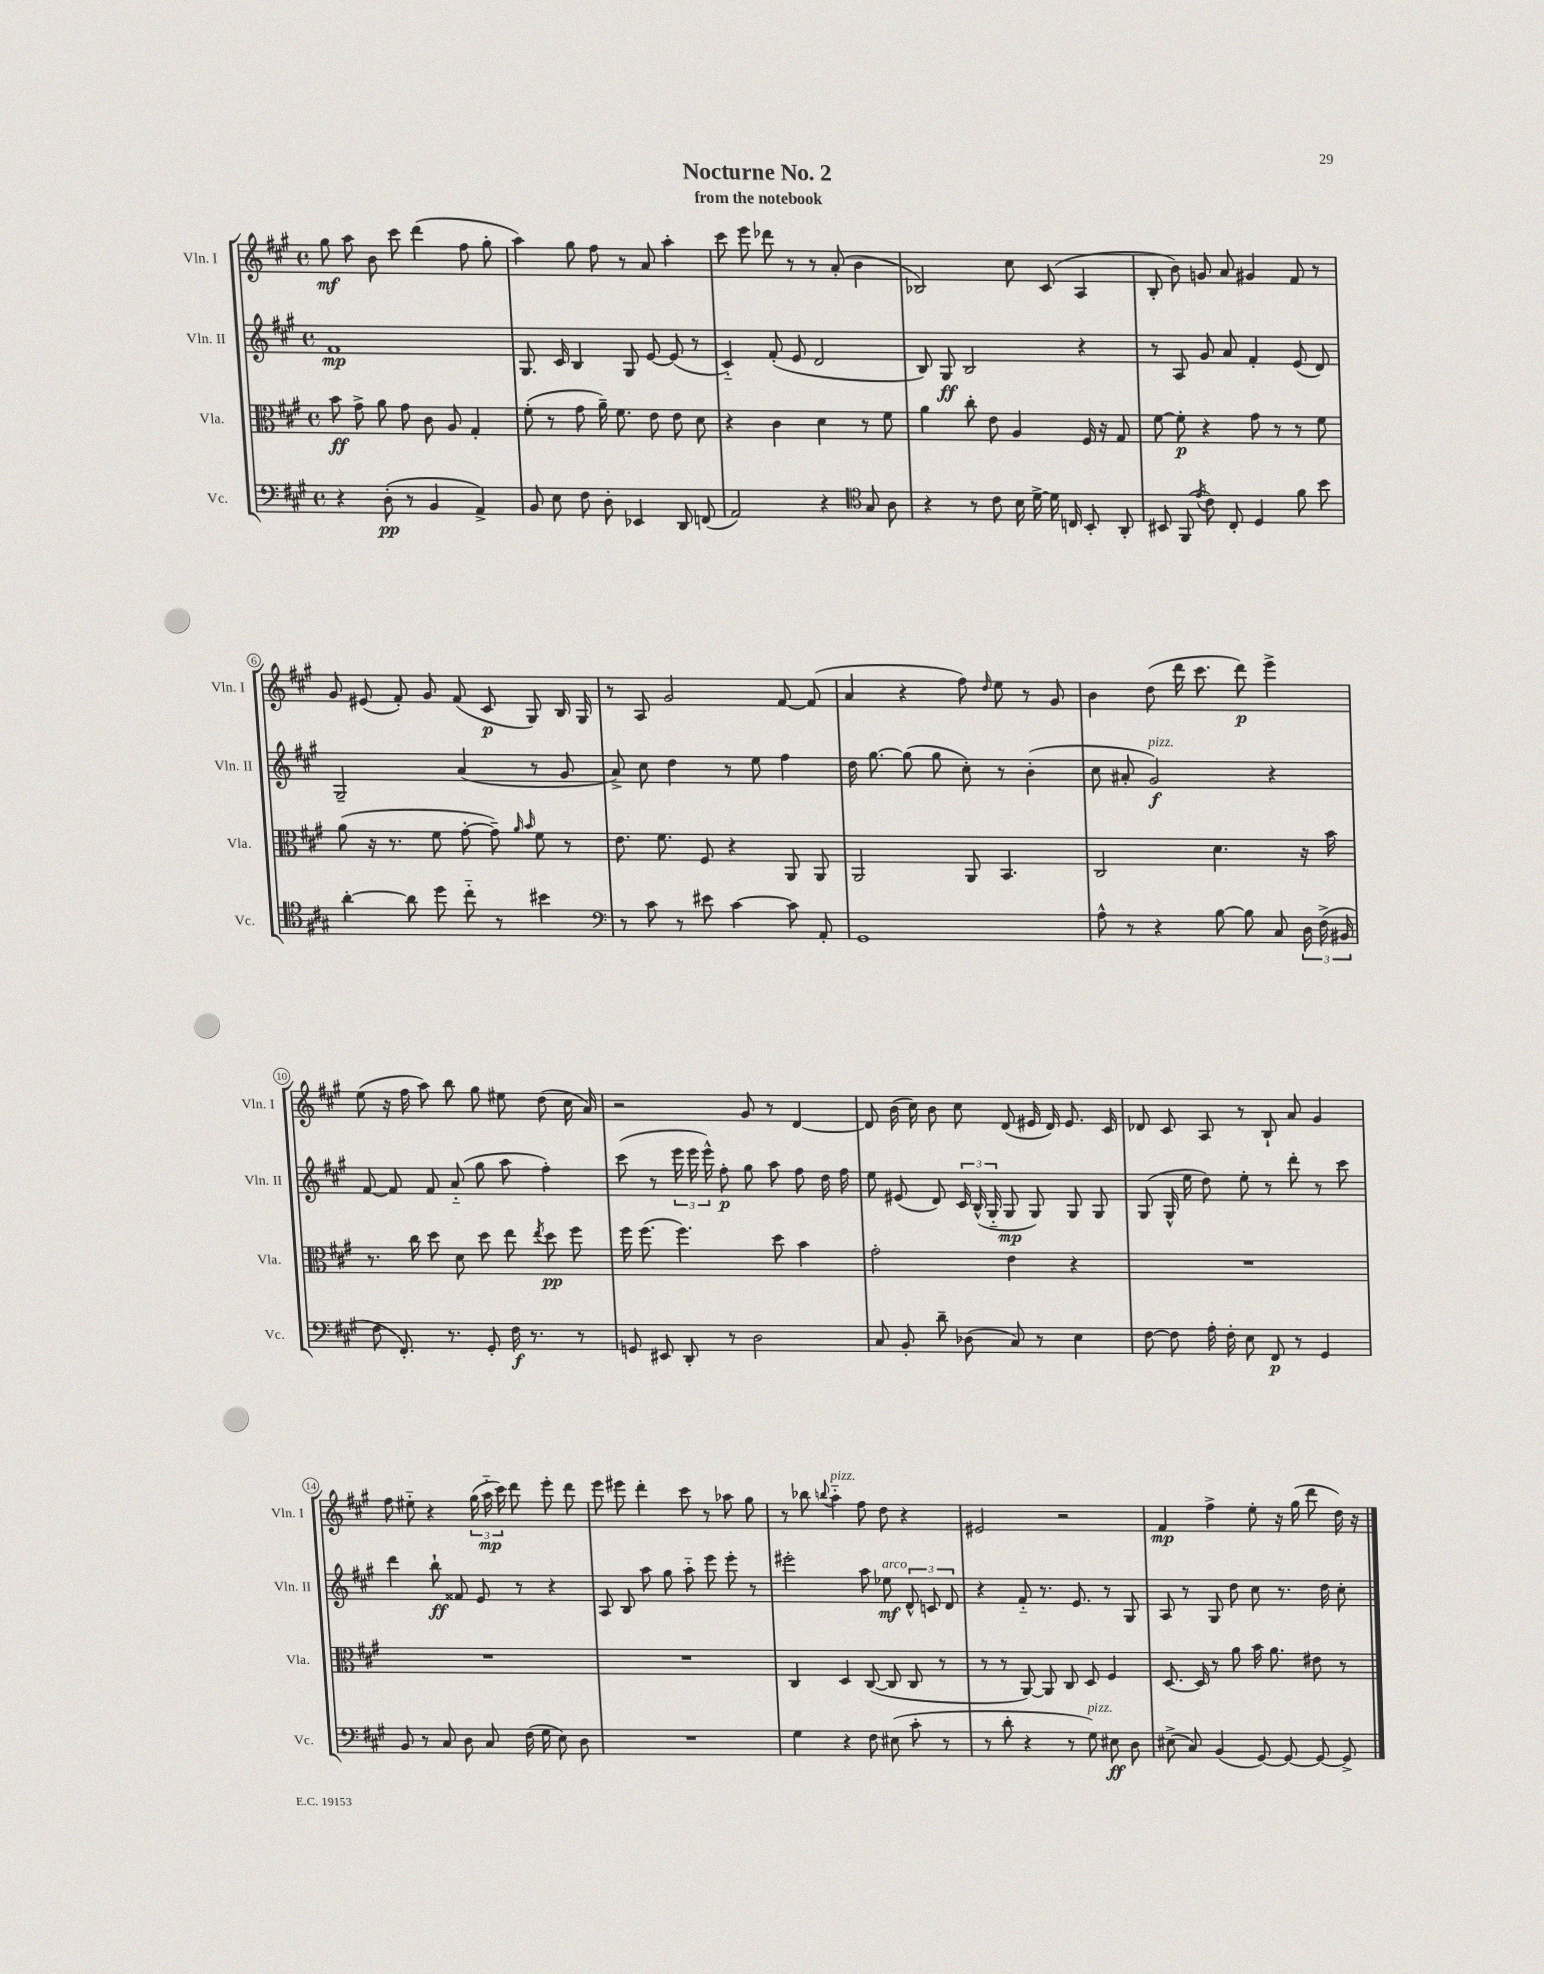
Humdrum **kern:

**kern	**kern	**kern	**kern
*staff4	*staff3	*staff2	*staff1
*clefF4	*clefC3	*clefG2	*clefG2
*k[f#c#g#]	*k[f#c#g#]	*k[f#c#g#]	*k[f#c#g#]
*M4/4	*M4/4	*M4/4	*M4/4
*met(c)	*met(c)	*met(c)	*met(c)
4r	8b	1f#	8gg#
.	8g#^	.	8aa
(8D'	8a	.	8b
8r	8g#	.	8ccc#
4BB	8c#	.	(4ddd
.	8A	.	.
4AA^)	4G#'	.	8ff#
.	.	.	8gg#'
=	=	=	=
8BB	(8f#'	8.G#	4aa)
8E	8r	.	.
.	.	16c#	.
8F#	8g#	4B	8gg#
8D'	16a~)	.	8ff#
.	8.f#	.	.
4EE-	.	8G#	8r
.	8e	[8e	8a
8DD	8e	(8e]	4aa'
(8FF	8d	8r	.
=	=	=	=
2AA)	4r	4c#'~)	8ccc#
.	.	.	8eee
.	4c#	(8f#'	8ddd-
.	.	8e	8r
4r	4d	2d	8r
.	.	.	(8a'
*clefC4	*	*	*
8G#	8r	.	4b
8A	8f#	.	.
=	=	=	=
4r	4a	8B)	2B-)
.	.	8G#	.
8r	8cc#'	2B	.
8c#	8e	.	.
16B	4A	.	8cc#
[16d^	.	.	.
16d]	.	.	(8c#
16C	.	.	.
8BB'	16F#	4r	4A
.	16r	.	.
8AA'	8G#	.	.
=	=	=	=
8BB#	[8f#	8r	8B'
(8FF#	8f#']	8A	8b)
8qe	.	.	.
8c#)	4r	8g#	8g
8C#'	.	8a	8a
4D	8g#	4f#'	4g#
.	8r	.	.
8f#	8r	(8e	8f#
8b	8f#	8d)	8r
=	=	=	=
[4a'	(8a	2G#~	8g#
.	16r	.	(8e#
.	8.r	.	.
8a]	.	.	8f#')
8dd	8f#	.	8g#
8cc#'~	[8g#'	(4a	(8f#
8r	8g#~])	.	8c#
.	16qqa	.	.
.	16qqb	.	.
4b#	8f#	8r	8G#)
.	8r	8g#	16B
.	.	.	16G#
=	=	=	=
*clefF4	*	*	*
8r	8.e	8a^)	8r
8c#	.	8cc#	8A
.	8.f#	.	.
8r	.	4dd	2g#
8e#	8F#	.	.
[4c#	4r	8r	.
.	.	8ee	.
8c#]	8AA	4ff#	[8f#
8AA'	8AA	.	(8f#]
=	=	=	=
1GG#	2AA	16dd	4a
.	.	[8.gg#	.
.	.	(8gg#]	4r
.	.	8gg#	.
.	8AA	8cc#')	8ff#)
.	.	.	16qqdd
.	4.BB	8r	8ee
.	.	(4b'	8r
.	.	.	8g#
=	=	=	=
8A^^	2C#	8cc#	4b
8r	.	8a#'	.
4r	.	2g#)	(8dd
.	.	.	16ddd
.	.	.	8.ccc#
[8B	4.d	.	.
8B]	.	.	8ddd)
8C#	.	4r	4eee^
24D	16r	.	.
(24F#^	.	.	.
.	16b	.	.
24BB#	.	.	.
=	=	=	=
8F#	8.r	[8f#	(8ee
8.FF#')	.	8f#]	16r
.	16cc#	.	16ff#
.	8dd	8f#	8aa)
8.r	.	.	.
.	8d	(8a'~	8bb
8GG#'	8dd	8gg#	8gg#
16F#	8ee	8aa	8ee#
8.r	.	.	.
.	8qee	.	.
.	8dd	4ff#')	(8dd
8r	8ff#	.	16cc#
.	.	.	16a)
=	=	=	=
8GG	16ff#	(8ccc#	2r
.	(8.ff#	.	.
8EE#	.	8r	.
8DD'	4.ff#)	24eee	.
.	.	24eee	.
.	.	24eee^^)	.
8r	.	8ff#'	.
2D	.	8gg#	8g#
.	8dd	8aa	8r
.	4b	8ff#	[4d
.	.	16dd	.
.	.	16ff#	.
=	=	=	=
8C#	2g#'	8ee	8d]
8BB'	.	(8e#	(16b
.	.	.	16cc#)
8d~	.	8d)	8b
(8D-	.	24c#	8cc#
.	.	(24B^^	.
.	.	24G#'~	.
8C#)	4e	8G#	(8d
8r	.	8G#)	16e#
.	.	.	16d)
4E	4r	8G#	8.e#
.	.	8G#	.
.	.	.	16c#
=	=	=	=
[8F#	1r	(8G#	8d-
8F#]	.	16G#^^	8c#
.	.	16ee	.
16A'	.	8dd)	8A
16F#'	.	.	.
8E	.	8ee'	8r
8FF#	.	8r	8B`
8r	.	8ddd'	8a
4GG#	.	8r	4g#
.	.	8ccc#	.
=	=	=	=
8BB	1r	4ddd	8ff#
8r	.	.	8ee#'~
8C#	.	8bb`	4r
8D	.	8f##	.
8C#	.	8e	(24gg#
.	.	.	24aa'~
.	.	.	24ccc#)
(16F#	.	8r	8ddd
16G#	.	.	.
8E)	.	4r	8eee'
8D	.	.	8ddd
=	=	=	=
1r	1r	8A	8eee
.	.	8B	8eee#
.	.	8aa	4ddd'
.	.	8gg#	.
.	.	8aa'~	8ccc#
.	.	8eee	8r
.	.	8eee'	8aa-
.	.	8r	8gg#
=	=	=	=
4G#	4C#	2eee#'	8r
.	.	.	8bb-
.	.	.	8qqbb
4r	4D	.	4aa'~
8F#	([8C#	8aa	8ff#
(8E#	8C#]	8ee-	8dd
8c#'	8C#	12d^^	4r
.	.	12c	.
8r	8r	.	.
.	.	12d	.
=	=	=	=
8r	8r	4r	2e#
8d'	8r	.	.
4r	[8AA)	8f#'~	.
.	8AA]	8.r	.
8r	8C#	.	2r
.	.	8.e	.
8G#)	8D	.	.
8E#	4F#	8r	.
8D	.	8G#	.
=	=	=	=
(8E#^	[8.D	8A	4f#
8C#)	.	8r	.
.	16D]	.	.
(4BB	8r	8G#	4ff#^
.	8a	8dd	.
[8GG#)	16b	8cc#	8ee'
.	8.a	.	.
8GG#_	.	8.r	16r
.	.	.	(16gg#
8GG#_	8e#	.	8ddd
.	.	16dd	.
8GG#^]	8r	8cc#'	16dd)
.	.	.	16r
==	==	==	==
*-	*-	*-	*-
